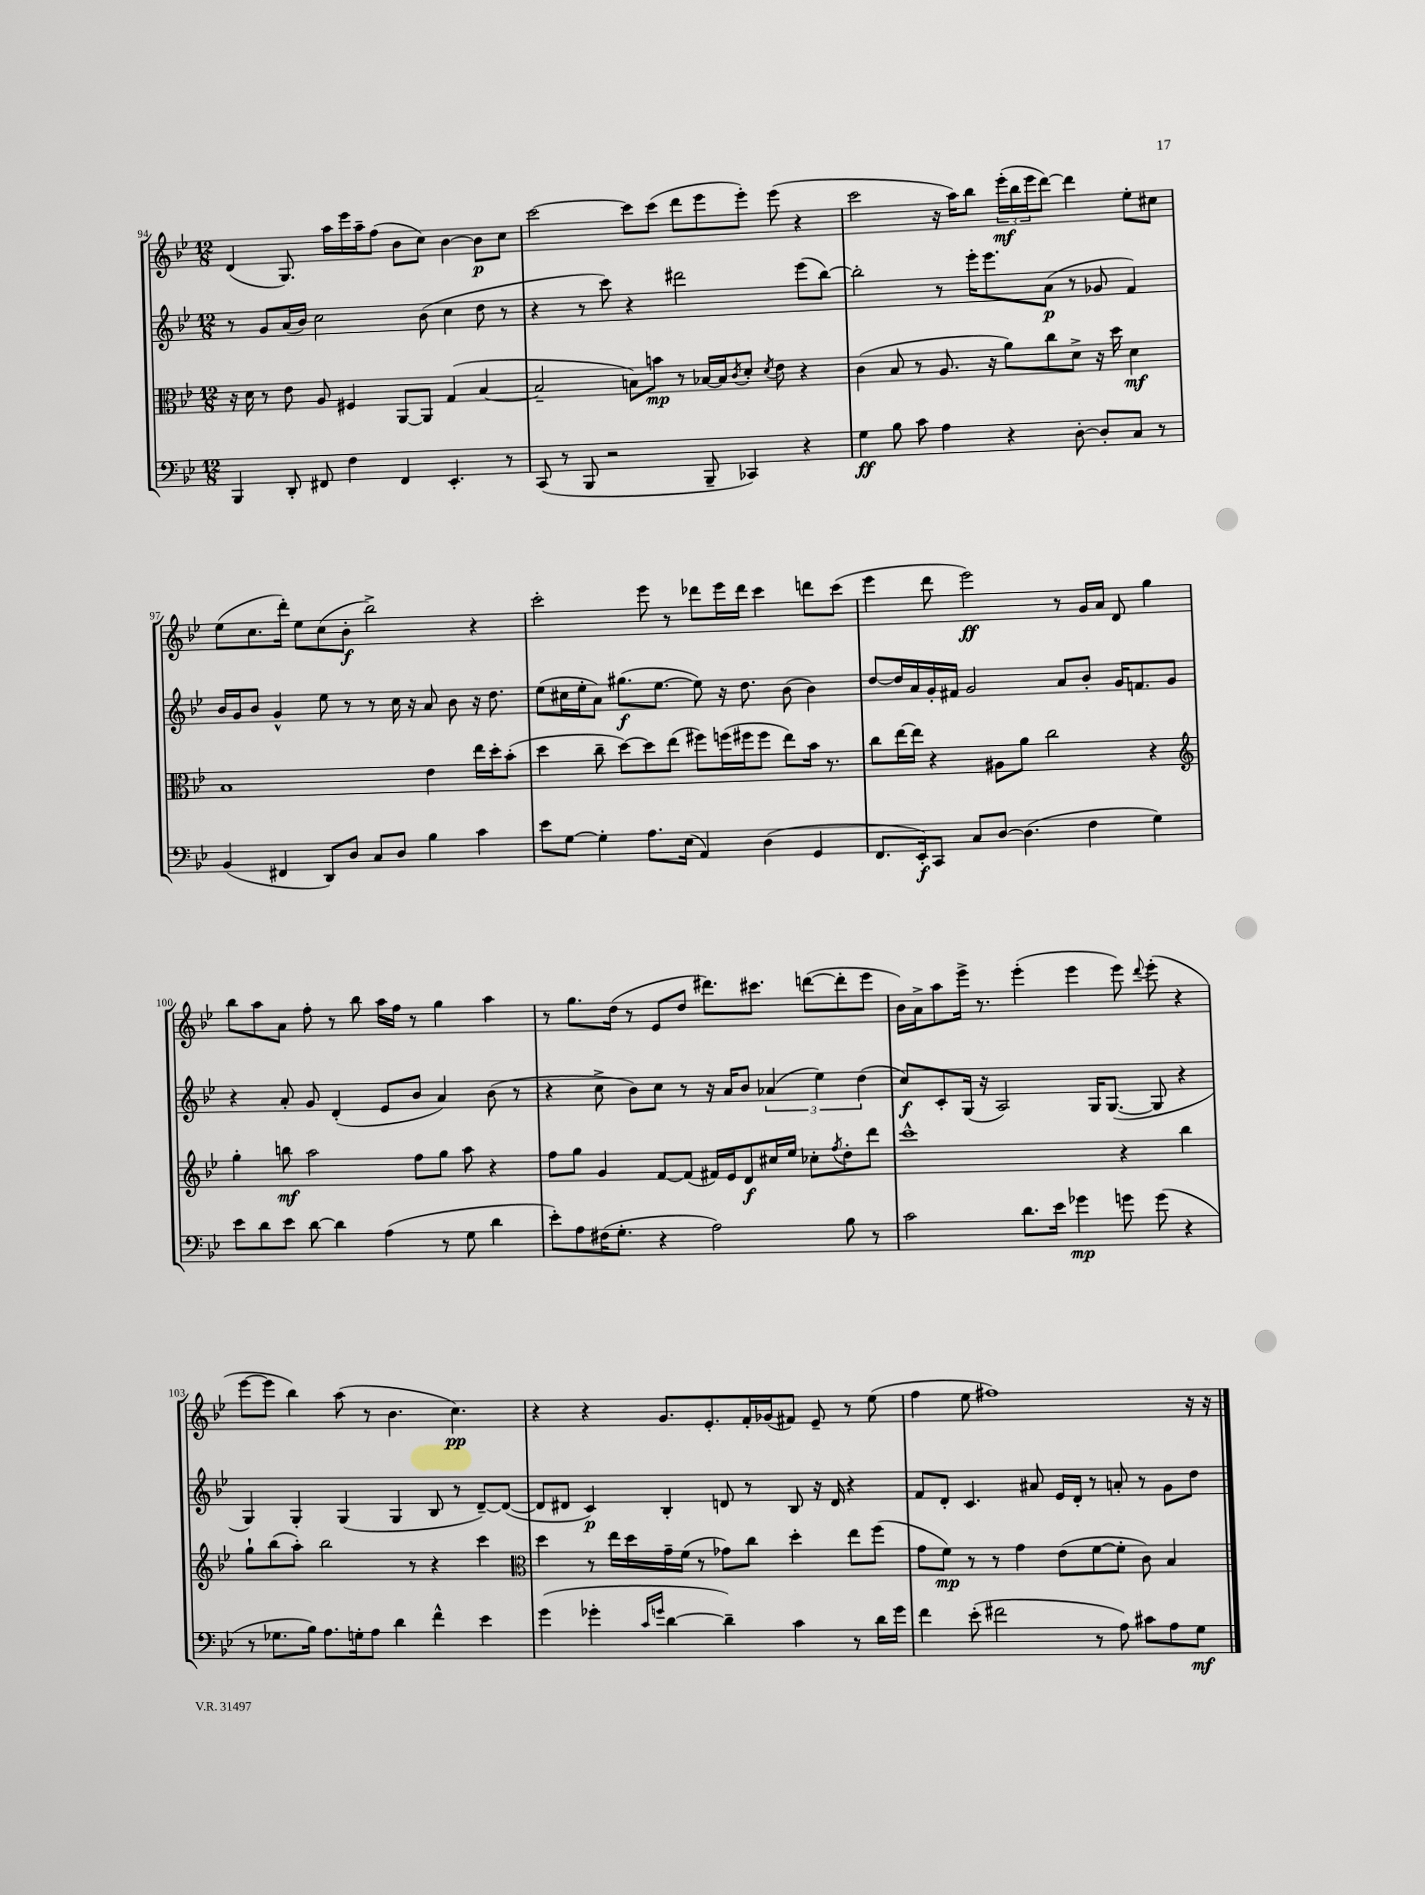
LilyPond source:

<<
\new StaffGroup <<
\new Staff = "s0" {
    \clef treble \key bes \major \numericTimeSignature \time 12/8
    d'4( g8.) a''16 ees'''16 a''16-- f''8( bes'8 c''8) bes'4~ bes'8\p c''8 |
    c'''2~ c'''8 c'''8( d'''8 ees'''8 ees'''8-.) ees'''8( r4 |
    c'''2 r16 a''16) bes''8 \tuplet 3/2 { ees'''16-.\mf( bes''16 ees'''16 } d'''8~) d'''4 ees''8-. cis''8 |
    ees''8( c''8. d'''16-.) ees''8 c''8( bes'8-.\f bes''2->) r4 |
    c'''2-. ees'''8 r8 des'''8 ees'''16 des'''16 c'''4 d'''8 c'''8( |
    ees'''4 d'''8 ees'''2\ff) r8 g'16 a'16 d'8 g''4 |
    bes''8 a''8 a'8 f''8-. r8 bes''8 a''16 f''16 r8 g''4 a''4 |
    r8 g''8. d''16( r8 ees'8 d''8 dis'''8.) cis'''8. d'''8~( d'''8-. ees'''8 |
    bes'16) a'16-> a''8 ees'''16-> r8. ees'''4-.( ees'''4 ees'''8) \appoggiatura { d'''8 } ees'''8-.( r4 |
    ees'''8~ ees'''8 bes''4) a''8( r8 bes'4. c''4.\pp) |
    r4 r4 g'8. ees'8.-. f'16-. ges'16( fis'8) ees'8-- r8 ees''8( |
    f''4 ees''8 fis''1) r16 r16 \bar "|." |
}
\new Staff = "s1" {
    \clef treble \key bes \major \numericTimeSignature \time 12/8
    r8 g'8 a'16( bes'16) c''2 bes'8( c''4 d''8 r8 |
    r4 r8 c'''8) r4 dis'''2 ees'''8( bes''8~) |
    bes''2-. r8 ees'''16-. ees'''8. a'8\p( r8 ges'8 f'4) |
    bes'16 g'16 bes'8 g'4-^ ees''8 r8 r8 c''16 r16 a'8 bes'8 r16 d''8. |
    ees''8( cis''16 ees''16-. a'8) gis''8.\f( ees''8.~ ees''8) r16 d''8. bes'8( bes'4) |
    d''8~ d''16 a'16 g'16-. fis'16 g'2 a'8 bes'8-. g'16 f'8. g'8 |
    r4 a'8-. g'8 d'4-.( ees'8 bes'8 a'4) bes'8( r8 |
    r4 c''8-> bes'8) c''8 r8 r16 a'16 bes'8 \tuplet 3/2 { aes'4( ees''4) d''4( } |
    c''8\f) c'8-. g16( r16 a2) g16 g8.~( g8 r4 |
    g4) g4-. g4( g4 bes8 r8 d'8~--) d'8~( |
    d'8 dis'8 c'4\p) bes4-. d'8 r8 bes8 r16 d'16 r4 |
    f'8 d'8-. c'4. ais'8 ees'16 d'16-. r8 a'8-. r8 g'8 d''8 \bar "|." |
}
\new Staff = "s2" {
    \clef alto \key bes \major \numericTimeSignature \time 12/8
    r16 d'16 r8 ees'8 a8 fis4 a,8~ a,8 g4( bes4~ |
    bes2-- b8) b'8\mp r8 bes16~ bes16 \acciaccatura { c'8 } d'8-. \acciaccatura { d'8 } ees'8 r4 |
    c'4( bes8 r8 a8. r16 a'8) c''8 d'8-> r16 d''16 d'4\mf |
    bes1 ees'4 ees''16 d''16-. bes'8-.( |
    d''4 c''8-- d''8~) d''8 ees''8( fis''8) f''16( fis''16 fis''8 ees''8) bes'16 r8. |
    c''8 ees''16~ ees''16 r4 ais8 a'8 c''2 r4 |
    \clef treble g''4-. b''8\mf a''2 f''8 g''8 a''8 r4 |
    f''8 g''8 g'4 f'8~ f'8( fis'16) ees'16 d'8\f cis''16 ees''16 ces''8-. \acciaccatura { f''8 } d''8-. d'''8 |
    c'''1-^ r4 bes''4 |
    g''8-! bes''8( a''8-.) bes''2 r8 r4 c'''4 |
    \clef alto d''4 r8 ees''16 d''16 g'16-- f'16( r8 ges'8) c''8 d''4-. ees''8 f''8( |
    g'8 f'8\mp) r8 r8 g'4 ees'8( f'8~ f'8-. c'8) bes4 \bar "|." |
}
\new Staff = "s3" {
    \clef bass \key bes \major \numericTimeSignature \time 12/8
    bes,,4 d,8-. fis,8 f4 fis,4 ees,4.-. r8 |
    c,8( r8 bes,,8 r2 bes,,8-- ces,4) r4 |
    g4\ff bes8 c'8 a4 r4 d8~-. d8-. c8 r8 |
    bes,4( fis,4 d,8) d8 c8 d8 bes4 c'4 |
    ees'8 g8~ g4-. a8. ees16( a,4) d4( g,4 |
    f,8. ees,16-.\f) c,8 c8 d8~ d4.( f4 g4) |
    ees'8 d'8 ees'8 d'8~ d'4 a4( r8 g8 d'4 |
    ees'8-.) a8 fis16( g8.-. r4 a2) bes8 r8 |
    c'2 d'8. ees'16 ges'4\mp g'8 g'8( r4 |
    r8 ges8. bes16) a8. g16-. a8 d'4 f'4-^ ees'4 |
    g'4( ges'4-. \grace { c'16 g'16 } d'4~ d'4--) c'4 r8 d'16 g'16 |
    f'4 ees'8-.( fis'2 r8 a8) cis'8 a8 g8\mf \bar "|." |
}
>>
>>
\layout { \context { \Score currentBarNumber = #94 } }
